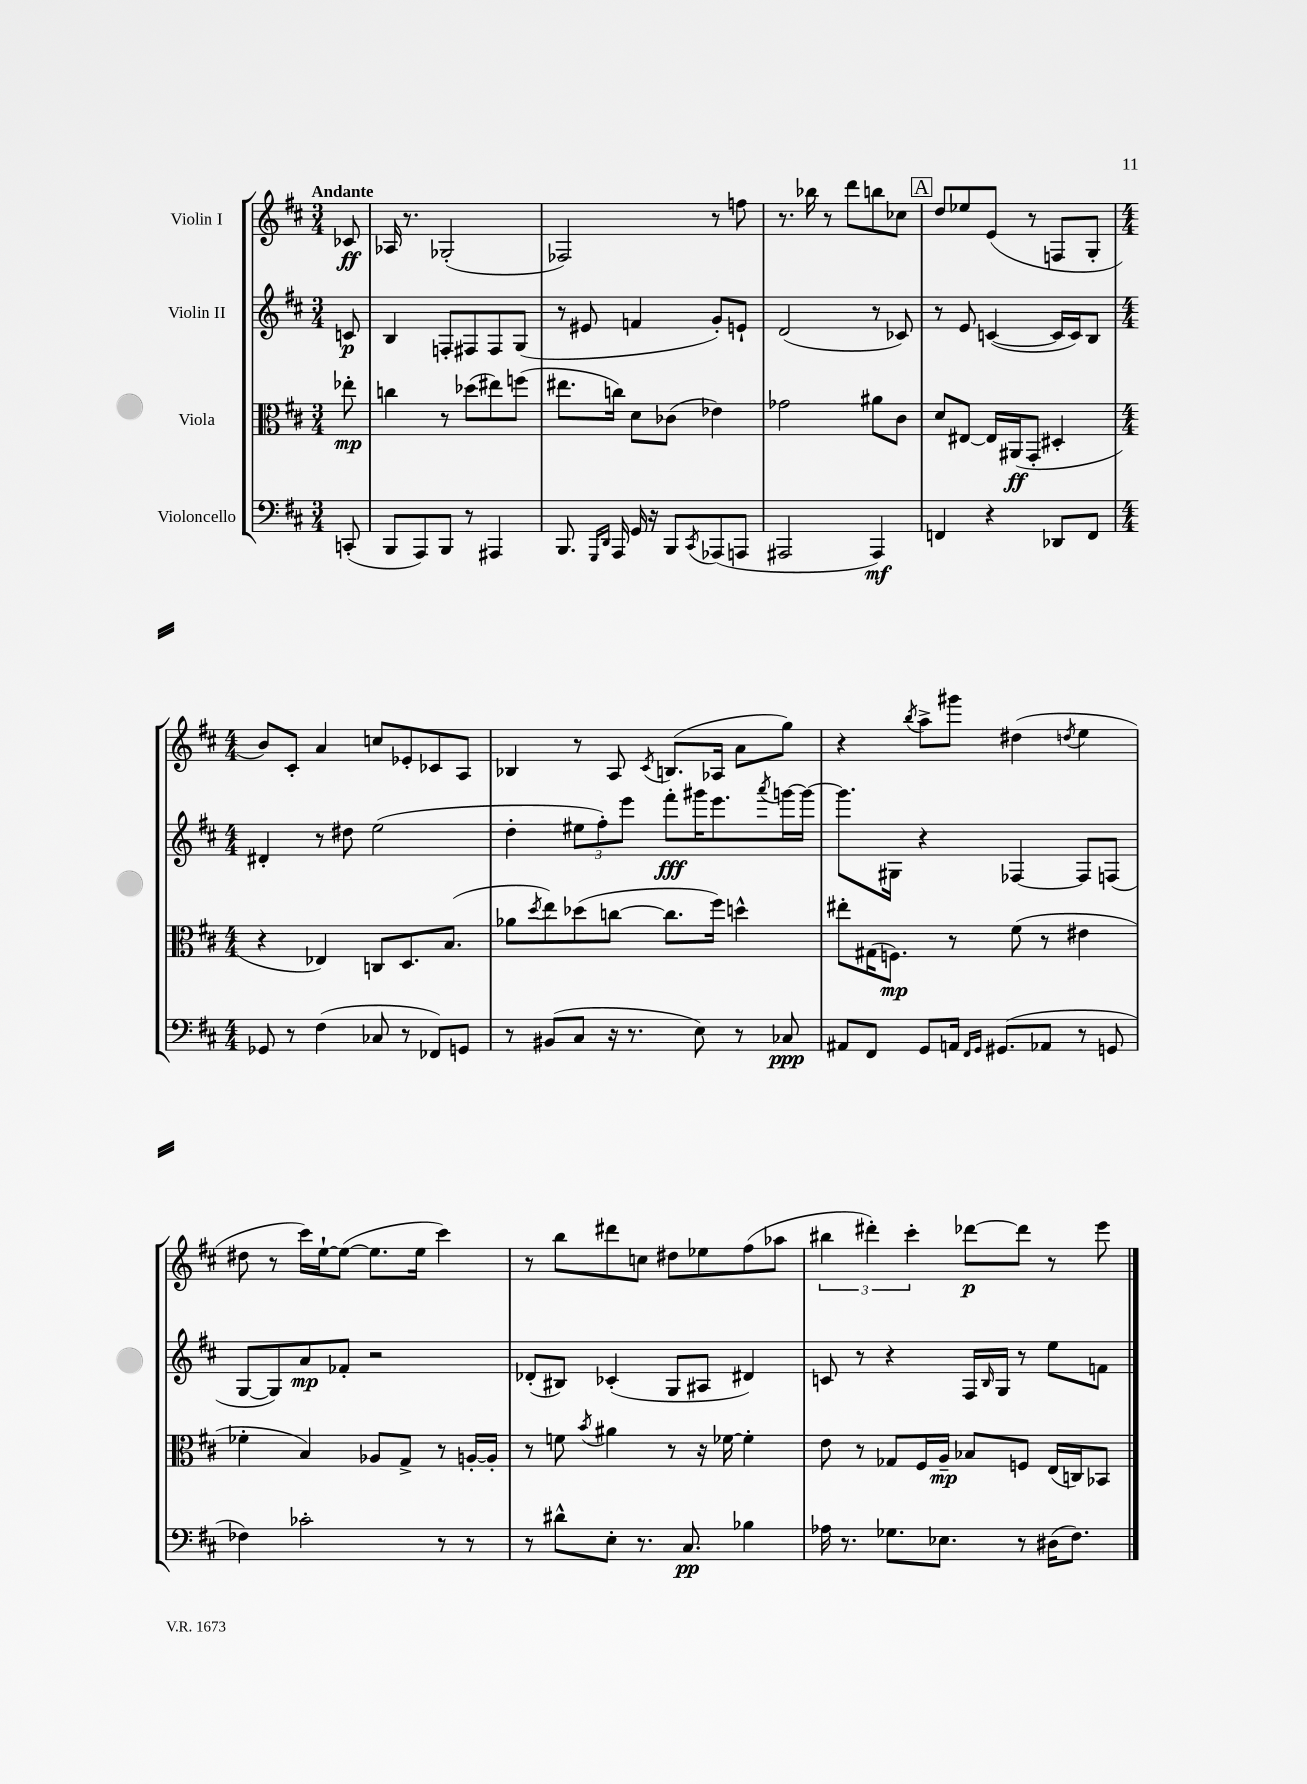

**kern	**kern	**kern	**kern
*staff4	*staff3	*staff2	*staff1
*clefF4	*clefC3	*clefG2	*clefG2
*k[f#c#]	*k[f#c#]	*k[f#c#]	*k[f#c#]
*M3/4	*M3/4	*M3/4	*M3/4
(8CC'/	8ee-'\	8c/	8c-/
=	=	=	=
8BBB/L	4cc\	4B/	16A-/
.	.	.	8.r
8AAA/)	.	.	.
8BBB/J	8r	8F'/L	(2G-'/
8r	(8dd-\L	8F#/	.
4AAA#/	8ee#\)	8F#/	.
.	(8ff\J	(8G/J	.
=	=	=	=
8.BBB/	8.ee#\L	8r	2F-/)
.	.	8e#/	.
16qqGGG/LL	.	.	.
16qqDD/JJ	.	.	.
16AAA/	16cc\Jk)	.	.
16GG/	8d\L	4f/	.
16r	.	.	.
8BBB/L	(8c-\J	.	.
8qCC#/	.	.	.
(8AAA-/	4e-\)	8g'/L)	8r
8AAA/J	.	8e`/J	8ff\
=	=	=	=
2AAA#/	2g-\	(2d/	8.r
.	.	.	16bb-\
.	.	.	8r
.	.	.	8ddd\L
4AAA#/)	8a#\L	8r	8bb\
.	8c#\J	8c-/)	8cc-\J
=	=	=	=
4FF/	8d/L	8r	8dd/L
.	[8E#/J	8e/	8ee-/
4r	16E#/]LL	([4c/	(8e/J
.	(16AA#/J	.	.
.	8GG'/J	.	8r
8DD-/L	4D#'/	16c/]LL	8F/L
.	.	16c/J)	.
8FF/J	.	8B/J	8G'/J
=	=	=	=
*M4/4	*M4/4	*M4/4	*M4/4
8GG-/	4r	4d#'/	8b/L)
8r	.	.	8c#'/J
(4F#\	4E-/)	8r	4a/
.	.	8dd#\	.
8C-/	8C/L	(2ee\	8cc/L
8r	8.D/	.	8e-'/
8FF-/L)	.	.	8c-/
.	(8.B/J	.	.
8GG/J	.	.	8A/J
=	=	=	=
8r	8a-\L	4dd'\	4B-/
.	8qdd/	.	.
(8BB#/L	8ee\)	.	.
8C#/J	(8dd-\	12ee#\L	8r
.	.	12ff#'\)	.
16r	[8cc\J	.	8A/
.	.	12eee\J	.
8.r	.	.	.
.	.	.	8qc#/
.	8.cc\]L	8fff#'\L	(8.B/L
8E\)	.	16ggg#\K	.
.	16ff#\Jk)	8.eee\	16A-/Jk
8r	4dd^^\	.	8a\L
.	.	8qaaa/	.
8C-/	.	[16ggg\L	8gg\J)
.	.	16ggg\_JJ	.
=	=	=	=
8AA#/L	8ee#'\L	8.ggg\]L	4r
8FF#/J	(16G#\K	.	.
.	8.F\J)	16G#\Jk	.
.	.	.	8qbb/
8GG/L	.	4r	8aa^\L
16AA/Jk	8r	.	8ggg#\J
16qqFF#/LL	.	.	.
16qqGG/JJ	.	.	.
(8.GG#/L	.	.	.
.	(8f#\	[4F-/	(4dd#\
8AA-/J	8r	.	.
.	.	.	8qdd/
8r	4e#\	8F-/]L	4ee\
8GG/	.	(8F/J	.
=	=	=	=
4F-\)	4f-'\	[8G/L	8dd#\
.	.	8G/])	8r
2c-'\	4B/)	8a/	16ccc#\LL)
.	.	.	[16ee`\J
.	.	8f-'/J	(8ee\_J
.	8A-/L	2r	8.ee\]L
.	8G^/J	.	.
.	.	.	16ee\Jk
8r	8r	.	4ccc#\)
8r	[16A'/LL	.	.
.	16A'/]JJ	.	.
=	=	=	=
8r	8r	(8d-'/L	8r
8d#^^\L	8f\	8B#/J)	8bb\L
.	8qb/	.	.
8E'\J	4a#\	(4c-'/	8ddd#\
8.r	.	.	8cc\J
.	8r	8G/L	8dd#\L
8.C#/	.	.	.
.	16r	8A#/J	8ee-\
.	[16f-\	.	.
4B-\	4f-'\]	4d#/)	(8ff#\
.	.	.	8aa-\J
=	=	=	=
16A-\	8e\	8c/	6bb#\
8.r	.	.	.
.	8r	8r	.
.	.	.	6ddd#'\)
8.G-\L	8G-/L	4r	.
.	.	.	6ccc#'\
.	16F#/L	.	.
8.E-\J	16A~/JJ	.	.
.	8B-/L	16F#/LL	[8ddd-\L
.	.	16qqB/	.
.	.	16G/JJ	.
8r	8F/J	8r	8ddd-\]J
(16D#\LK	(16E/LL	8ee\L	8r
8.F#\J)	16C/J)	.	.
.	8BB-/J	8f\J	8eee\
==	==	==	==
*-	*-	*-	*-
